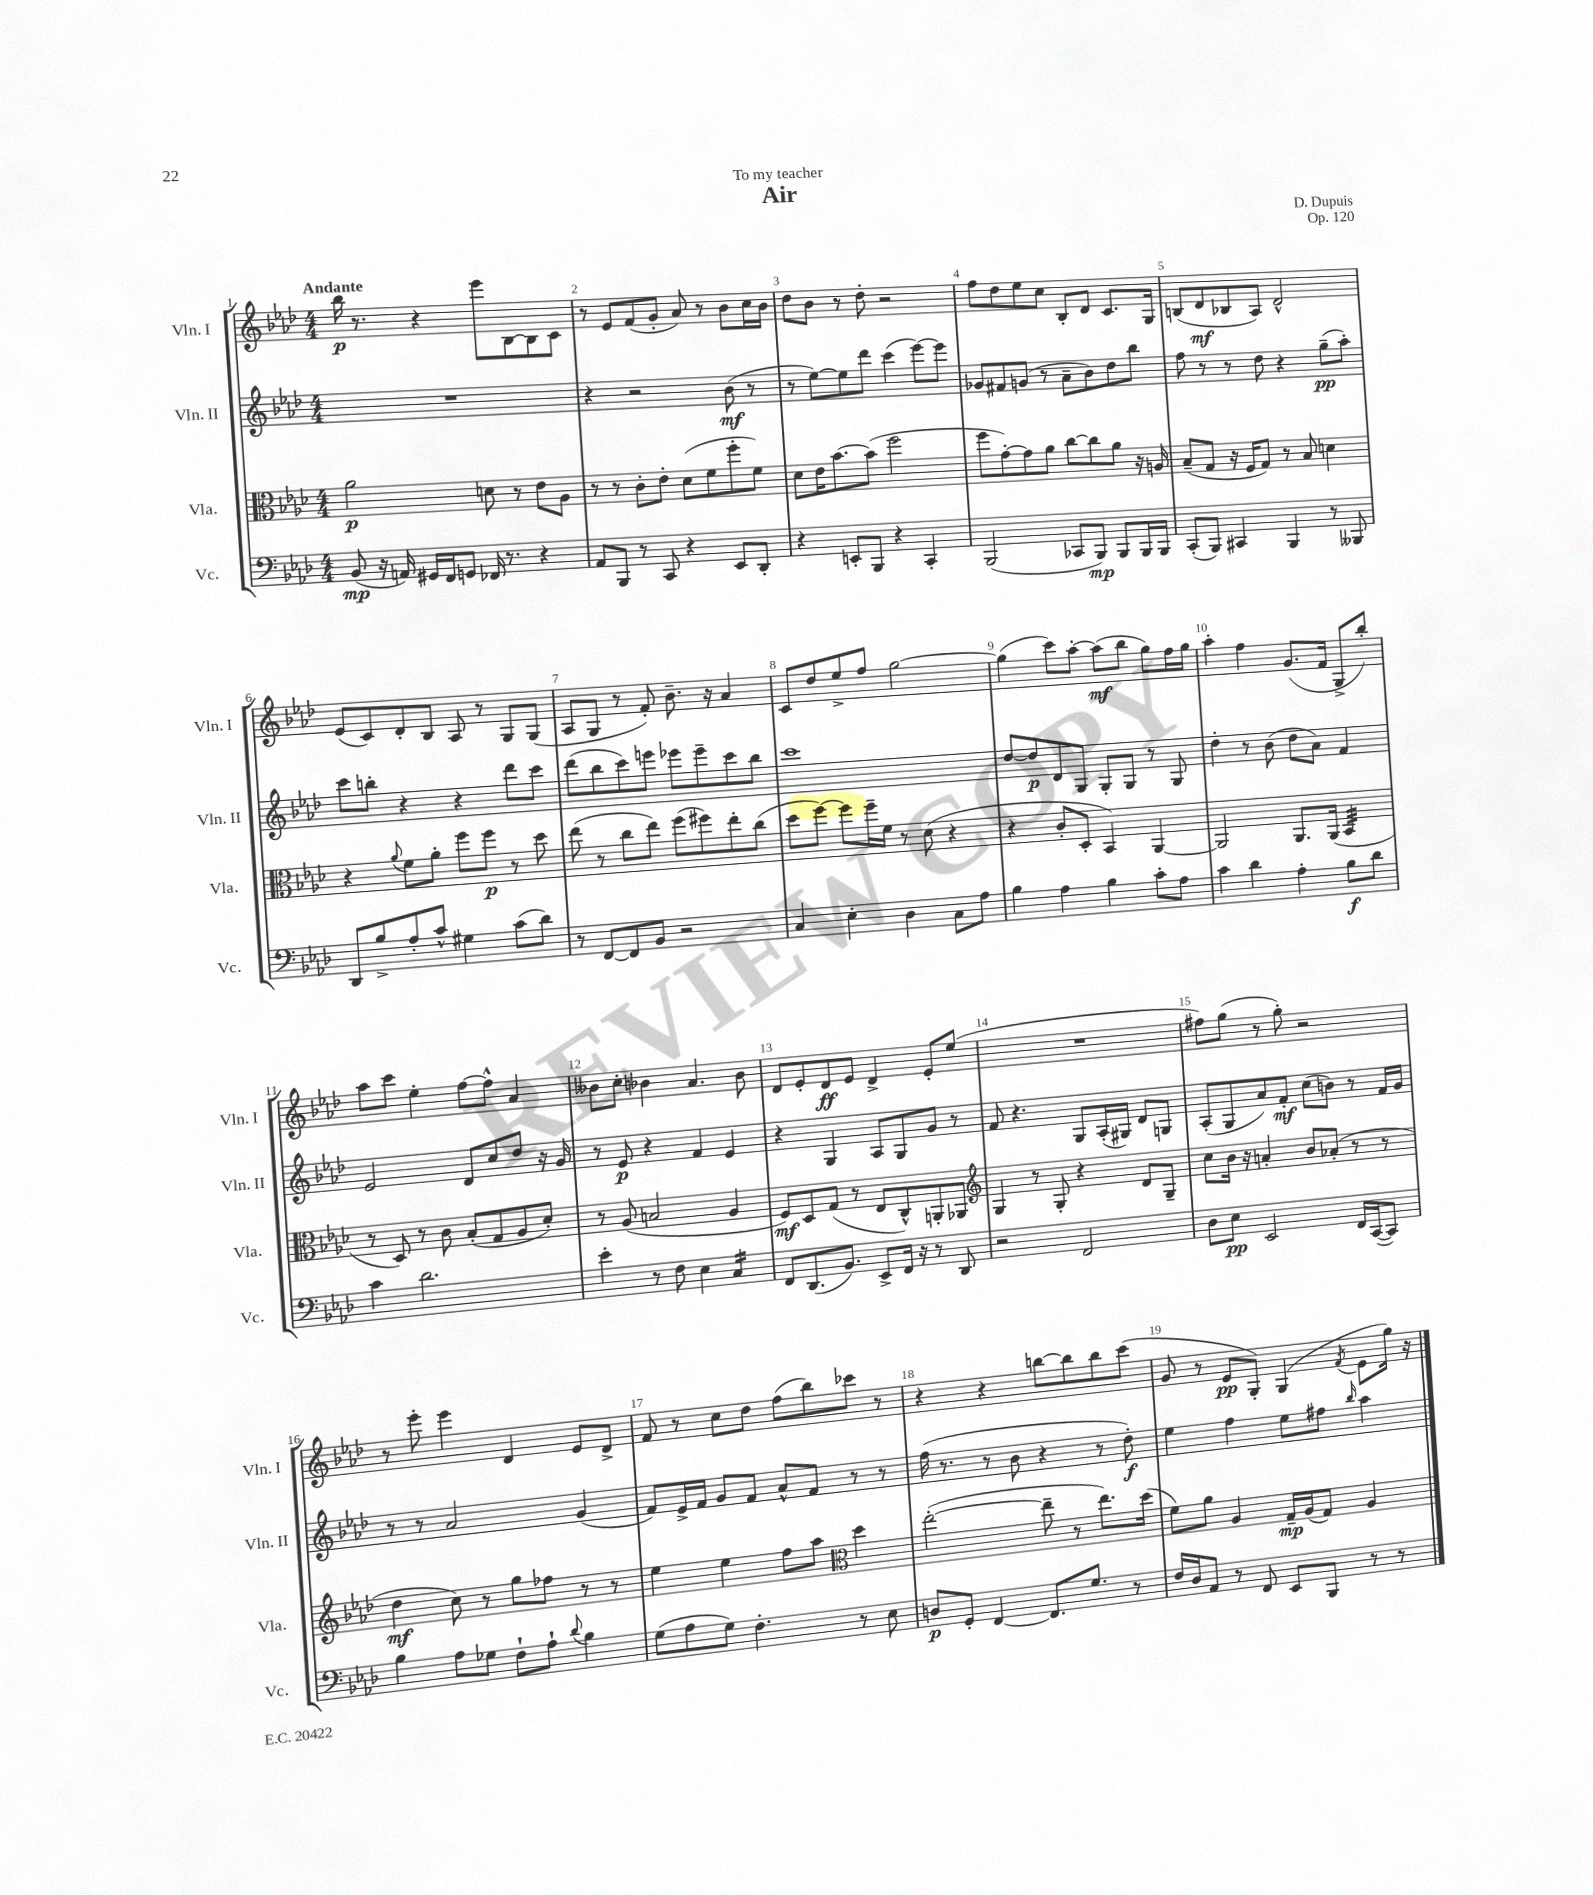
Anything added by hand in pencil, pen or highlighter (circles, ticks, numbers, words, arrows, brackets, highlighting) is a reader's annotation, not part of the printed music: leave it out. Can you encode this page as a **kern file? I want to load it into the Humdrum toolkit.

**kern	**dynam	**kern	**dynam	**kern	**dynam	**kern	**dynam
*part4	*part4	*part3	*part3	*part2	*part2	*part1	*part1
*staff4	*staff4	*staff3	*staff3	*staff2	*staff2	*staff1	*staff1
*I"Vc.	*	*I"Vla.	*	*I"Vln. II	*	*I"Vln. I	*
*I'Vc.	*	*I'Vla.	*	*I'Vln. II	*	*I'Vln. I	*
*clefF4	*	*clefC3	*	*clefG2	*	*clefG2	*
*k[b-e-a-d-]	*	*k[b-e-a-d-]	*	*k[b-e-a-d-]	*	*k[b-e-a-d-]	*
*M4/4	*	*M4/4	*	*M4/4	*	*M4/4	*
=1	=1	=1	=1	=1	=1	=1	=1
!	!	!	!	!	!	!LO:TX:a:B:t=Andante	!
(8BB-/	mp	2a-\	p	1r	.	16bb-\	p
.	.	.	.	.	.	8.r	.
16r	.	.	.	.	.	.	.
16AAn/)	.	.	.	.	.	.	.
16GG#X/LL	.	.	.	.	.	4r	.
16FF/J	.	.	.	.	.	.	.
8GGn/J	.	.	.	.	.	.	.
16FF-X/	.	8dn\	.	.	.	8eee-\L	.
8.r	.	.	.	.	.	.	.
.	.	8r	.	.	.	[8B-\	.
4r	.	8e-\L	.	.	.	8B-\]	.
.	.	8A-\J	.	.	.	8c\J	.
=2	=2	=2	=2	=2	=2	=2	=2
8AA-/L	.	8r	.	4r	.	8r	.
8BBB-/J	.	8r	.	.	.	8e-/L	.
8r	.	8c'\L	.	2r	.	(8f/	.
8CC/	.	8e-'\J	.	.	.	8g'/J	.
4r	.	(8d-\L	.	.	.	8a-/)	.
.	.	8f\	.	.	.	8r	.
8EE-/L	.	8ff'\	.	(8b-\	mf	8b-\L	.
8DD-'/J	.	8f\J)	.	8r	.	16cc\L	.
.	.	.	.	.	.	16b-\JJ	.
=3	=3	=3	=3	=3	=3	=3	=3
4r	.	8d-\L	.	8r	.	8dd-\L	.
.	.	16e-\K	.	[8ee-\L)	.	8b-\J	.
.	.	[8.b-\	.	.	.	.	.
8EEn'/L	.	.	.	8ee-\]	.	8r	.
8BBB-/J	.	(8b-\J]	.	8ddd-\J	.	8dd-'\	.
4r	.	2ff\	.	(4ccc\	.	2r	.
4CC'/	.	.	.	[8eee-\L)	.	.	.
.	.	.	.	8eee-\J]	.	.	.
=4	=4	=4	=4	=4	=4	=4	=4
(2BBB-/	.	8ff\L	.	8g-X/L	.	8ff\L	.
.	.	[8g'\)	.	8f#X/	.	8dd-\	.
.	.	8g\]	.	(8gn/J	.	8ee-\	.
.	.	8a-\J	.	8r	.	8cc\J	.
8CC-X/L	.	[8cc\L	.	8a-~\L	.	8B-'/L	.
8BBB-/J)	mp	8cc\]	.	8b-\)	.	8d-/J	.
8BBB-/L	.	8a-\J	.	8dd-\	.	8.c/L	.
16BBB-/L	.	16r	.	8bb-\J	.	.	.
16BBB-/JJ	.	16An/	.	.	.	16G/Jk	.
=5	=5	=5	=5	=5	=5	=5	=5
(8CC'/L	.	(8B-~/L	.	8ff\	.	(8Bn/L	.
8BBB-/J)	.	8G/J	.	8r	.	8d-/	mf
4CC#X/	.	16r	.	8r	.	8B-X/	.
.	.	16F/KL	.	.	.	.	.
.	.	8G/J)	.	8dd-\	.	8A-/J)	.
4BBB-/	.	8r	.	4r	.	2d-^^/	.
.	.	8B-/	.	.	.	.	.
8r	.	4dn\	.	(8gg~\L	pp	.	.
8BBB--X/	.	.	.	8aa-'\J)	.	.	.
!!LO:LB:g=z
=6	=6	=6	=6	=6	=6	=6	=6
8DD-/L	.	4r	.	8ccc\L	.	(8e-/L	.
8B-^/	.	.	.	8bbn'\J	.	8c/)	.
.	.	8qqa-/	.	.	.	.	.
8A-'/	.	8f\L	.	4r	.	8d-'/	.
8c^^/J	.	8a-'\J	.	.	.	8B-/J	.
4G#X\	.	8ff\L	.	4r	.	8A-/	.
.	.	8ff\J	p	.	.	8r	.
(8c\L	.	8r	.	8ddd-\L	.	8G/L	.
8d-\J)	.	8dd-\	.	8ccc\J	.	(8G/J	.
=7	=7	=7	=7	=7	=7	=7	=7
8r	.	(8ee-\	.	(8ddd-\L	.	8A-/L	.
[8FF/L	.	8r	.	8bb-\	.	8G/J	.
8FF/]	.	8cc\L	.	8ccc\)	.	8r	.
8BB-/J	.	8ee-\J)	.	8eeen\J	.	8f'/)	.
2r	.	(8ff\L	.	8eee-X\L	.	8.b-~\	.
.	.	8ff#X\)	.	8eee-~\	.	.	.
.	.	.	.	.	.	16r	.
.	.	8ee-'\	.	8ccc\	.	4a-/	.
.	.	(8cc\J	.	8bb-\J	.	.	.
=8	=8	=8	=8	=8	=8	=8	=8
4C/	.	8dd-\L	.	1ccc	.	8c/L	.
.	.	[8ff\J)	.	.	.	8dd-/	.
4E-'\	.	8ff\L]	.	.	.	8ee-^/	.
.	.	16ff~\L	.	.	.	8ff/J	.
.	.	16f\JJ	.	.	.	.	.
4D-\	.	8r	.	.	.	[2gg\	.
.	.	(8d-\	.	.	.	.	.
8C\L	.	4r	.	.	.	.	.
8A-\J	.	.	.	.	.	.	.
=9	=9	=9	=9	=9	=9	=9	=9
4B-\	.	4r	.	[8dd-/L	.	(4gg\]	.
.	.	.	.	8dd-/]	p	.	.
4A-\	.	8c'/L	.	8d-/	.	8ccc\L)	.
.	.	8D-'/J	.	8G/J	.	[8aa-'\J	.
4B-\	.	4BB-/)	.	8G'/L	.	(8aa-\L]	mf
.	.	.	.	8G/J	.	8bb-\J	.
8c'\L	.	[4AA-/	.	8r	.	8gg\L)	.
8A-\J	.	.	.	8G/	.	16ff\L	.
.	.	.	.	.	.	16gg\JJ	.
=10	=10	=10	=10	=10	=10	=10	=10
4c\	.	2AA-/]	.	4dd-'\	.	4aa-'\	.
4d-\	.	.	.	8r	.	4ff\	.
.	.	.	.	(8b-\	.	.	.
4A-'\	.	8.AA-/L	.	8dd-\L	.	(8.g/L	.
.	.	.	.	8a-\J)	.	.	.
.	.	(16AA-/Jk	.	.	.	16f/Jk	.
*	*	*tremolo	*	*	*	*	*
8B-\L	f	32BB-/LLL	.	4f/	.	8G^/L	.
.	.	32BB-/	.	.	.	.	.
.	.	32BB-/	.	.	.	.	.
.	.	32BB-/	.	.	.	.	.
8d-\J	.	32BB-/	.	.	.	8bb-'/J)	.
.	.	32BB-/	.	.	.	.	.
.	.	32BB-/	.	.	.	.	.
.	.	32BB-/JJJ	.	.	.	.	.
*	*	*Xtremolo	*	*	*	*	*
!!LO:LB:g=z
=11	=11	=11	=11	=11	=11	=11	=11
4c\	.	8r	.	2e-/	.	8aa-\L	.
.	.	8D-/)	.	.	.	8ccc\J	.
2.d-\	.	8r	.	.	.	4ee-'\	.
.	.	8c\	.	.	.	.	.
.	.	(8B-'/L	.	8d-/L	.	[8ff\L	.
.	.	8G/	.	8cc/	.	8ff^^\J]	.
.	.	8A-/	.	8dd-/J	.	4a-/	.
.	.	8d-'/J)	.	16r	.	.	.
.	.	.	.	16g/	.	.	.
=12	=12	=12	=12	=12	=12	=12	=12
4e-'\	.	8r	.	8r	.	8b--X\L	.
.	.	(8A-/	.	8e-/	p	8cc'\J	.
8r	.	2Bn/	.	4r	.	4b-X\	.
8F\	.	.	.	.	.	.	.
4E-\	.	.	.	4f/	.	4.a-/	.
*tremolo	*	*	*	*	*	*	*
16C/LL	.	4A-/	.	4e-/	.	.	.
16C/	.	.	.	.	.	.	.
16C/	.	.	.	.	.	8b-\	.
16C/JJ	.	.	.	.	.	.	.
*Xtremolo	*	*	*	*	*	*	*
=13	=13	=13	=13	=13	=13	=13	=13
8FF/L	.	8F/L)	mf	4r	.	8d-/L	.
(8.DD-/	.	8D-/	.	.	.	8e-'/	.
.	.	(8G/J	.	4G/	.	8d-/	ff
8.BB-/J)	.	.	.	.	.	.	.
.	.	8r	.	.	.	8e-/J	.
8EE-^/L	.	8E-/L	.	8A-/L	.	4d-^/	.
16FF/Jk	.	8C^^/)	.	8G/	.	.	.
16r	.	.	.	.	.	.	.
8r	.	8AAn'/	.	8g/J	.	8e-'/L	.
8DD-/	.	8AA-X/J	.	8r	.	(8ee-/J	.
=14	=14	=14	=14	=14	=14	=14	=14
*	*	*clefG2	*	*	*	*	*
2r	.	4G/	.	8f/	.	1r	.
.	.	.	.	4.r	.	.	.
.	.	8r	.	.	.	.	.
.	.	8G'/	.	.	.	.	.
2FF/	.	4r	.	8G/L	.	.	.
.	.	.	.	(16A-'/L	.	.	.
.	.	.	.	16G#X/JJ)	.	.	.
.	.	8d-/L	.	8d-/L	.	.	.
.	.	8G~/J	.	8Gn/J	.	.	.
=15	=15	=15	=15	=15	=15	=15	=15
8D-\L	.	8cc\L	.	(8A-'/L	.	8ff#X\L)	.
8E-\J	pp	16b-\Jk	.	8G/	.	(8gg\J	.
.	.	16r	.	.	.	.	.
2EE-/	.	4an'/	.	8a-/)	.	8r	.
.	.	.	.	8f'/J	mf	8gg'\)	.
.	.	8b-/L	.	(8cc\L	.	2r	.
.	.	(8a-X'/J	.	8bn\J)	.	.	.
16FF/LL	.	8r	.	8r	.	.	.
([16CC/J	.	.	.	.	.	.	.
8CC/J])	.	8r	.	16f/LL	.	.	.
.	.	.	.	16g/JJ	.	.	.
!!LO:LB:g=z
=16	=16	=16	=16	=16	=16	=16	=16
4B-\	.	4dd-\	mf	8r	.	8r	.
.	.	.	.	8r	.	8eee-'\	.
8A-\L	.	8cc\)	.	2a-/	.	4eee-\	.
8G-X\J	.	8r	.	.	.	.	.
8F`\L	.	8gg\L	.	.	.	4d-/	.
8A-`\J	.	8ff-X\J	.	.	.	.	.
8qqd-/	.	.	.	.	.	.	.
4B-\	.	8r	.	(4g/	.	8e-/L	.
.	.	8r	.	.	.	8d-^/J	.
=17	=17	=17	=17	=17	=17	=17	=17
(8G\L	.	4ee-\	.	8f/L)	.	8f/	.
8A-\	.	.	.	16e-^/L	.	8r	.
.	.	.	.	16f/JJ	.	.	.
8G\J)	.	4ee-\	.	8g/L	.	8cc\L	.
4.F'\	.	.	.	8f/J	.	8dd-\J	.
.	.	8ff\L	.	8a-^^/L	.	(8ff\L	.
.	.	8aa-\J	.	8f/J	.	8bb-\)	.
*	*	*clefC3	*	*	*	*	*
8r	.	4dd-\	.	8r	.	8ccc-X\J	.
8E-\	.	.	.	8r	.	8r	.
=18	=18	=18	=18	=18	=18	=18	=18
8Dn/L	p	([2ee-'\	.	(16ff\	.	4r	.
.	.	.	.	8.r	.	.	.
8GG'/J	.	.	.	.	.	.	.
[4FF/	.	.	.	8r	.	4r	.
.	.	.	.	8b-\	.	.	.
8.FF/L]	.	8ee-~\]	.	4r	.	[8bbn\L	.
.	.	8r	.	.	.	8bb\]	.
8.G/J	.	.	.	.	.	.	.
.	.	8.ee-\L)	.	8r	.	8bb\	.
8r	.	.	.	8dd-'\)	f	(8ccc\J	.
.	.	(16dd-\Jk	.	.	.	.	.
=19	=19	=19	=19	=19	=19	=19	=19
16F/LL	.	8f\L)	.	4ee-\	.	8g/	.
16D-/J	.	.	.	.	.	.	.
8AA-/J	.	8a-\J	.	.	.	8r	.
8r	.	4A-/	.	4ff\	.	8e-/L	pp
8FF/	.	.	.	.	.	8G'/J)	.
8EE-/L	.	16G~/LL	mp	8ee-\L	.	(4G/	.
.	.	(16A-/J	.	.	.	.	.
8BBB-/J	.	8G/J)	.	8ff#X\J	.	.	.
.	.	.	.	16qqbb-/	.	8qf/	.
8r	.	4A-/	.	4aa-\	.	8e-\L	.
8r	.	.	.	.	.	16gg\Jk)	.
.	.	.	.	.	.	16r	.
==	==	==	==	==	==	==	==
*-	*-	*-	*-	*-	*-	*-	*-
